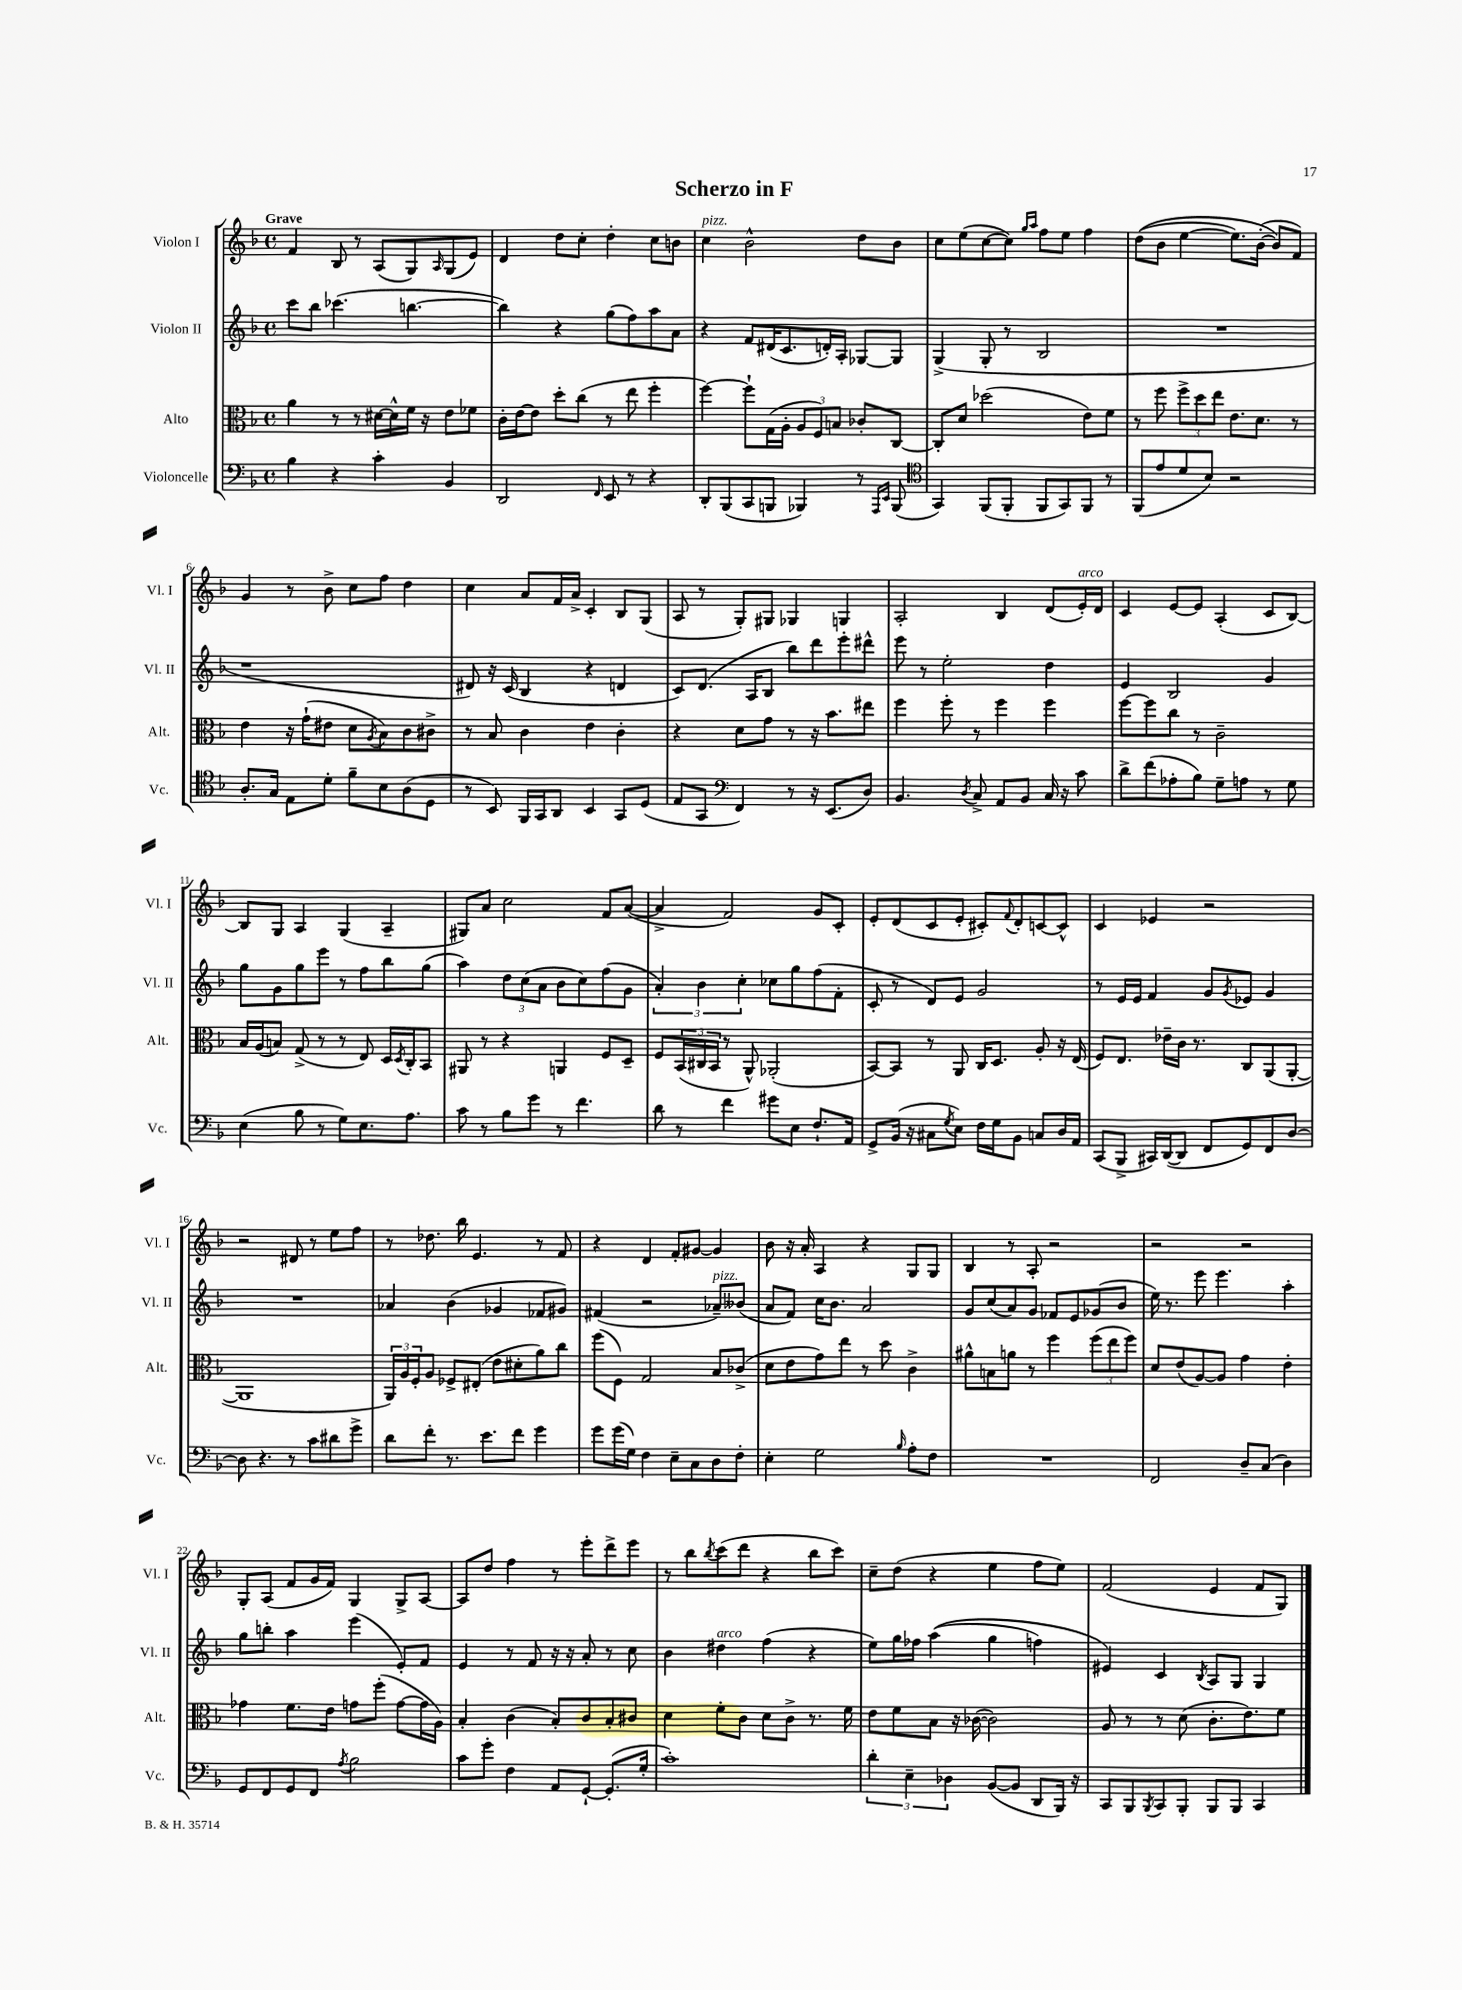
\header { title = "Scherzo in F" }
<<
\new StaffGroup <<
\new Staff = "s0" \with { instrumentName = "Violon I" shortInstrumentName = "Vl. I" } {
    \clef treble \key f \major \defaultTimeSignature \time 4/4 \tempo "Grave"
    f'4 bes8 r8 a8( g8) \grace { a16 } g8( e'8) |
    d'4 d''8 c''8-. d''4-. c''8 b'8 |
    c''4^\markup { \italic "pizz." } bes'2-^ d''8 bes'8 |
    c''8 e''8( c''8~ c''8) \grace { g''16 a''16 } f''8 e''8 f''4 |
    d''8(\( bes'8 e''4~ e''8.) bes'16~-.( bes'8\) f'8) |
    g'4 r8 bes'8-> c''8 f''8 d''4 |
    c''4 a'8 f'16 a'16-> c'4-. bes8 g8( |
    a8 r8 g8-.) gis8 ges4 g4 |
    a2-. bes4 d'8( e'16-.^\markup { \italic "arco" }) d'16 |
    c'4 e'8~ e'8 a4-.( c'8 bes8~) |
    bes8 g8 a4 g4( a4-- |
    gis8) a'8 c''2 f'8 a'8~( |
    a'4-> f'2) g'8 c'8-. |
    e'8-. d'8( c'8 e'8-. cis'8-.) \appoggiatura { f'8 } d'8-. c'8~ c'8-^ |
    c'4 ees'4 r2 |
    r2 dis'8 r8 e''8 f''8 |
    r8 des''8. bes''16 e'4. r8 f'8 |
    r4 d'4 f'8-. gis'8~ gis'4 |
    bes'8 r16 a'16-. a4 r4 g8 g8 |
    bes4 r8 a8-. r2 |
    r2 r2 |
    g8-. a8( f'8 g'16 f'16) g4 g8-> a8~ |
    a8 d''8 f''4 r8 e'''8-. d'''8-> e'''8 |
    r8 bes''8 \acciaccatura { bes''8 } c'''8( d'''8 r4 bes''8 c'''8) |
    c''8-- d''8( r4 e''4 f''8 e''8) |
    f'2( e'4 f'8 g8) \bar "|." |
}
\new Staff = "s1" \with { instrumentName = "Violon II" shortInstrumentName = "Vl. II" } {
    \clef treble \key f \major \defaultTimeSignature \time 4/4
    c'''8 bes''8 ces'''4.( b''4.~ |
    b''4) r4 g''8( f''8) a''8 a'8 |
    r4 f'8 dis'16( c'8. d'16-.) a16-. ges8~ ges8 |
    g4->( g8-. r8 bes2 |
    R1 |
    r1 |
    dis'8) r16 c'16( bes4 r4 d'4 |
    c'8) d'8.( a16 bes8 bes''8) d'''8 e'''8-. dis'''8-^ |
    e'''8 r8 e''2-. d''4 |
    e'4 bes2 g'4 |
    g''8 g'8 g''8 e'''8 r8 f''8 bes''8 g''8( |
    a''4) \tuplet 3/2 { d''8 c''8( a'8 } bes'8 c''8) f''8( g'8 |
    \tuplet 3/2 { a'4-.) bes'4 c''4-. } ces''8 g''8 f''8( f'8-. |
    c'8-. r8 d'8) e'8 g'2 |
    r8 e'16 e'16 f'4 g'8 \acciaccatura { g'8 } ees'8 g'4 |
    R1 |
    aes'4 bes'4( ges'4 fes'8 gis'8) |
    fis'4( r2 aes'8--^\markup { \italic "pizz." }) beses'8( |
    a'8 f'8) c''16 bes'8. a'2 |
    g'8 c''8( a'8) g'8 fes'8 e'8 ges'8( bes'8 |
    e''16) r8. e'''8 e'''4. a''4-. |
    g''8 b''8-. a''4 e'''4( e'8-.) f'8 |
    e'4 r8 f'8 r16 r16 a'8-. r8 c''8 |
    bes'4 dis''4^\markup { \italic "arco" } f''4( r4 |
    e''8) g''16 fes''16 a''4(\( g''4 f''4) |
    eis'4\) c'4 \acciaccatura { bes8 } a8 g8 g4 \bar "|." |
}
\new Staff = "s2" \with { instrumentName = "Alto" shortInstrumentName = "Alt." } {
    \clef alto \key f \major \defaultTimeSignature \time 4/4
    a'4 r8 r8 dis'16~ dis'16-^ f'16 r16 e'8 fes'8 |
    c'16-. e'16~ e'8 d''8-. c''8( r8 e''8 f''4-. |
    f''4~) f''8-! g16( a16-. \tuplet 3/2 { a8 f8) b8 } ces'8-. c8~ |
    c8-. d'8 des''2( e'8) f'8 |
    r8 f''8 \tuplet 3/2 { f''8-> d''8 e''8 } e'8. d'8. r8 |
    e'4 r16 g'16-!( eis'8 d'8 \acciaccatura { a8 } bes8) c'8 cis'8-> |
    r8 bes8 c'4 e'4 c'4-. |
    r4 d'8 g'8 r8 r16 bes'8. eis''8 |
    f''4 f''8-. r8 f''4 f''4 |
    f''8~ f''8 c''8 r8 c'2-- |
    bes16 a16( b8) g8->( r8 r8 e8) d16 \acciaccatura { d8 } c16-. bes,8 |
    ais,8 r8 r4 a,4 f8 d8-- |
    f8 \tuplet 3/2 { bes,16( cis16 bes,16 } r8 a,8-^) aes,2-.( |
    bes,8~) bes,8 r8 a,8 c16 d8. a8-. r16 e16( |
    f8) e8. ees'16-- c'16 r8. c8 a,8( a,8~-. |
    a,1 |
    \tuplet 3/2 { a,16) a16 f16-. } a8 fes8-> eis8-.( e'8 dis'8-. a'8) c''8 |
    f''8( f8) g2 bes8 ces'8->( |
    d'8 e'8 g'8) e''8 r8 d''8 c'4-> |
    ais'8-^ b8 a'8 r8 f''4 \tuplet 3/2 { f''8( e''8 f''8) } |
    d'8 e'8( a8~) a8 g'4 e'4-. |
    ges'4 f'8. e'16 g'8 f''8-.( g'8~ g'16 a16) |
    bes4-. c'4( bes8-.) c'8 bes8-. cis'8 |
    d'4 f'8-. c'8 d'8 c'8-> r8. f'16 |
    e'8 f'8 bes8 r16 ces'16~( ces'2) |
    a8 r8 r8 d'8( c'8.-. e'8.) f'8 \bar "|." |
}
\new Staff = "s3" \with { instrumentName = "Violoncelle" shortInstrumentName = "Vc." } {
    \clef bass \key f \major \defaultTimeSignature \time 4/4
    bes4 r4 c'4-. bes,4 |
    d,2 \grace { f,16 } e,8 r8 r4 |
    d,8-. bes,,8( c,8 b,,8 bes,,4) r8 \grace { a,,16 e,16 } bes,,8( |
    \clef tenor g,4) f,8( f,8-. f,8 g,8) f,8 r8 |
    f,8( e'8 d'8 bes8) r2 |
    a8.-. g16 e8 d'8-. f'8-- bes8 a8( d8 |
    r8 bes,8) f,16 g,16 a,8 bes,4 g,8 d8( |
    e8 g,8 \clef bass f,4) r8 r16 e,8.( d8) |
    bes,4. \acciaccatura { d8 } c8-> a,8 bes,8 c16 r16 c'8 |
    d'8-> f'8( aes8-. bes8) g8-- a8 r8 g8 |
    e4( bes8 r8 g8) e8. a8. |
    c'8 r8 bes8 g'8 r8 f'4. |
    d'8 r8 f'4 gis'8 e8 f8.-! a,16 |
    g,8-> bes,16( r16 cis8 \acciaccatura { g8 } e8) f16 g16 bes,8 c8 d16 a,16 |
    c,8( bes,,8-> cis,16) d,16~( d,8 f,8 g,8) f,8 d8~ |
    d8 r4. r8 c'8 dis'8 g'8-> |
    d'8 f'8-. r8. e'8. f'8 g'4 |
    g'8 g'16( g16) f4 e8-- c8 d8 f8-. |
    e4-. g2 \grace { bes16 } a8-. f8 |
    R1 |
    f,2 d8-- c8( d4) |
    g,8 f,8 g,8 f,8 \acciaccatura { a8 } bes2 |
    c'8 g'8-. f4 a,8 g,8~-! g,8.-.( g16-. |
    c'1-.) |
    \tuplet 3/2 { d'4-. e4-- des4 } bes,8~( bes,8 d,8 bes,,16) r16 |
    c,8 bes,,8 \acciaccatura { bes,,8 } c,8 bes,,8-. bes,,8 bes,,8 c,4 \bar "|." |
}
>>
>>
